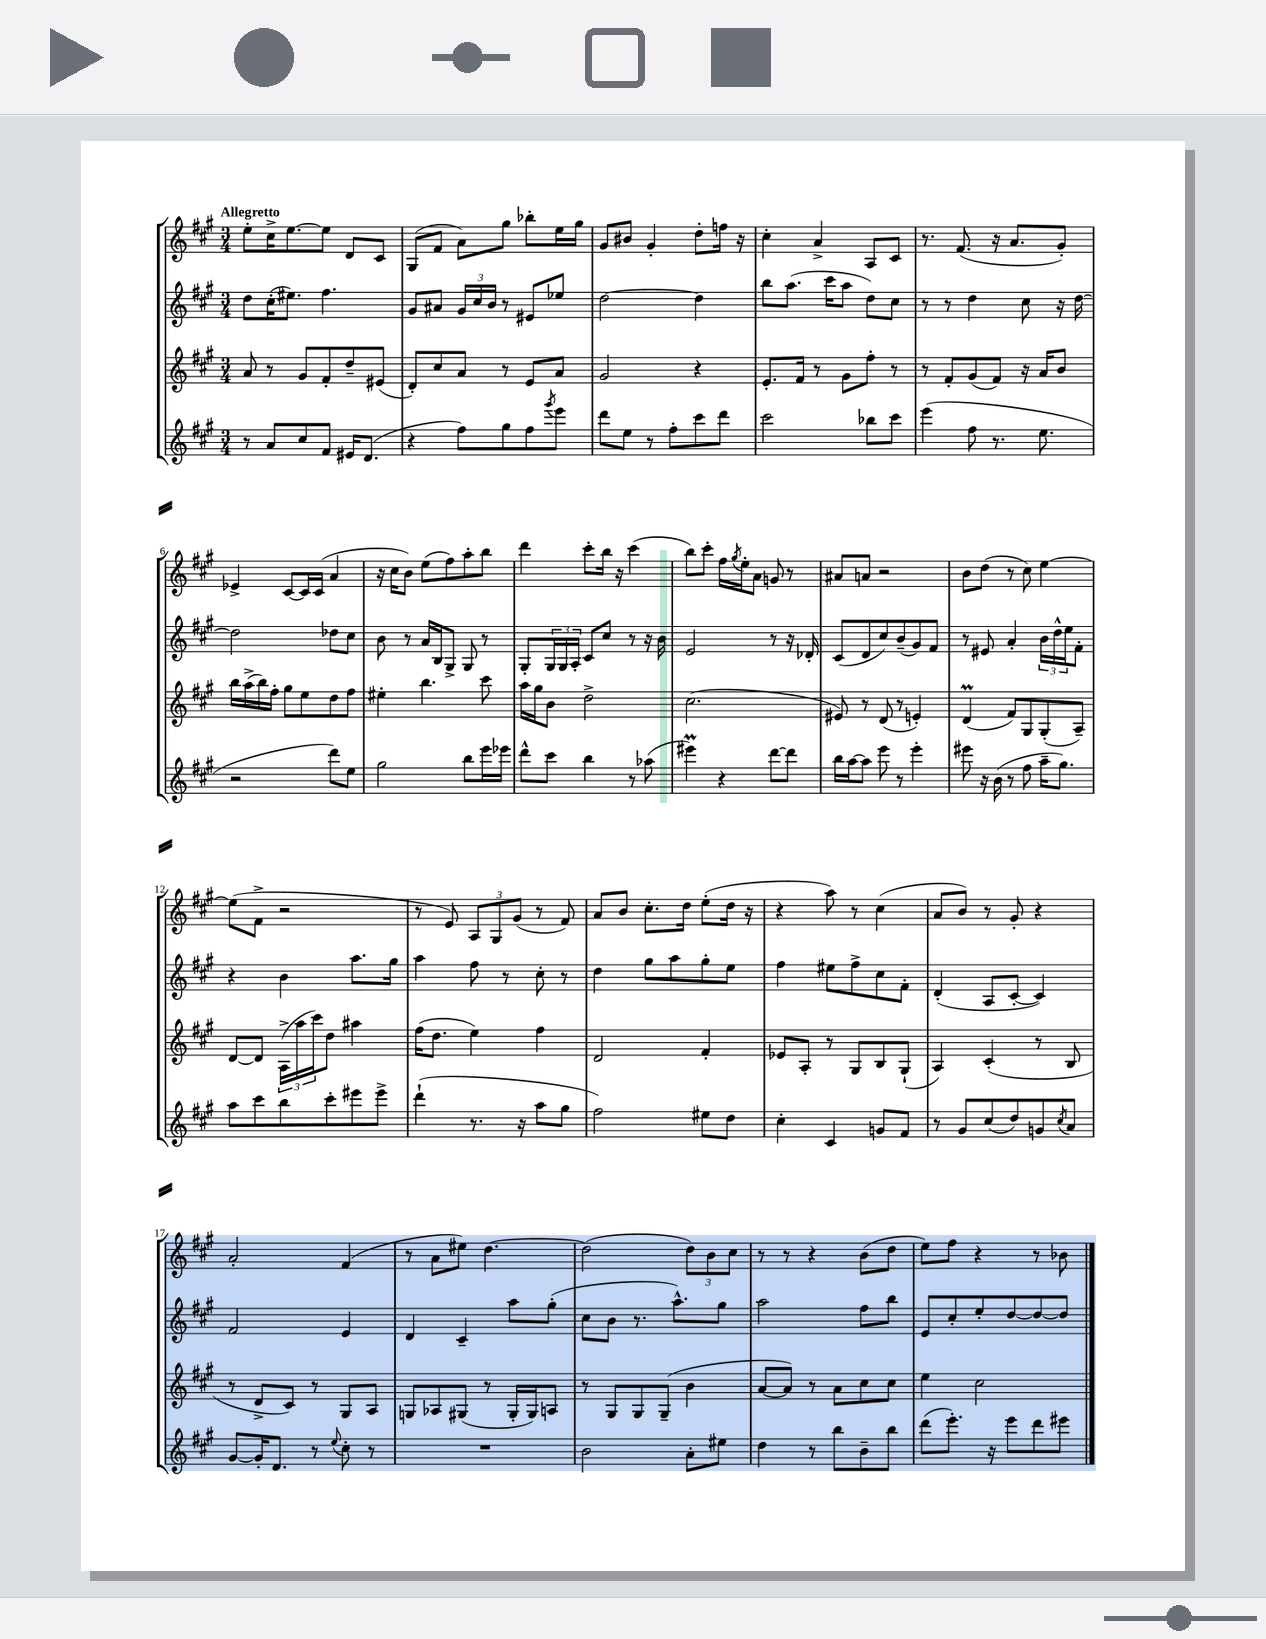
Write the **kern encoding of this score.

**kern	**kern	**kern	**kern
*staff4	*staff3	*staff2	*staff1
*clefG2	*clefG2	*clefG2	*clefG2
*k[f#c#g#]	*k[f#c#g#]	*k[f#c#g#]	*k[f#c#g#]
*M3/4	*M3/4	*M3/4	*M3/4
8r	8a	8dd	8ee'
8a	8r	(16cc#'	16cc#^
.	.	8.ee#)	[8.ee
8cc#	8g#	.	.
8f#	8f#'	4.ff#	8ee]
16e#	8dd~	.	8d
(8.d	.	.	.
.	(8e#	.	8c#
=	=	=	=
4r	8d')	8g#	(8G#
.	8cc#	8a#	8f#
8ff#)	8a	24g#	8a)
.	.	24cc#	.
.	.	24b	.
8gg#	8r	8r	8gg#
8ff#	8e	8e#	8bb-'
8qggg#	.	.	.
8eee	8a	8ee-	16ee
.	.	.	16gg#
=	=	=	=
8ddd	2g#	[2dd	8g#
8ee	.	.	8b#
8r	.	.	4g#'
8ff#'	.	.	.
8ccc#	4r	4dd]	8dd'
8ddd	.	.	16ff
.	.	.	16r
=	=	=	=
2ccc#	8.e'	8bb	4cc#'
.	.	(8.aa	.
.	16f#	.	.
.	8r	.	4a^
.	.	16ccc#	.
.	8g#	8aa	.
8bb-	8ff#'	8dd)	8A
8ccc#	8r	8cc#	8c#
=	=	=	=
(4eee	8r	8r	8.r
.	8f#'	8r	.
.	.	.	(8.f#
8ff#	(8g#	4dd	.
8.r	8f#)	.	16r
.	.	.	8.a
.	16r	8cc#	.
8.ee	16a	.	.
.	8b	16r	8g#')
.	.	[16dd	.
=	=	=	=
2r	16bb	2dd]	4e-^
.	(16aa^	.	.
.	16bb)	.	.
.	16ff#'	.	.
.	8gg#	.	[8c#
.	8ee	.	16c#]
.	.	.	(16c#
8ddd)	8dd	8dd-	4a
8ee	8ff#	8cc#	.
=	=	=	=
2gg#	4ee#'	8b	16r
.	.	.	16cc#
.	.	8r	8b)
.	4.bb	16a	(8ee
.	.	16B	.
.	.	8G#^	8ff#)
8bb	.	8G#	8aa'
16eee	8ccc#	8r	8bb
16eee-	.	.	.
=	=	=	=
8ddd^^	16aa	8G#'	4ddd
.	16gg#	.	.
8ccc#	8b	24G#	.
.	.	24G#	.
.	.	24A'	.
4bb	2dd^	8c#	8ccc#'
.	.	8cc#	16bb
.	.	.	16r
8r	.	8r	(4ccc#
(8aa-	.	16r	.
.	.	16b	.
=	=	=	=
4eee#)	(2.cc#	2e	8bb)
.	.	.	8ccc#'
4r	.	.	16ff#
.	.	.	8qgg#
.	.	.	16ee'
.	.	.	8a
[8ddd	.	8r	8g
8ddd]	.	16r	8r
.	.	16d-'	.
=	=	=	=
16bb	8e#)	(8c#	8a#
[16aa	.	.	.
8aa]	8r	8d	8a
8eee	(8d	8cc#)	2r
8r	8r	(8b~	.
4eee'	4e')	8g#)	.
.	.	8f#	.
=	=	=	=
8eee#	(4d	8r	8b
16r	.	8e#	(8dd
(16b	.	.	.
8r	8f#)	4a'	8r
8ff#	8G#	.	8cc#)
16aa~	(8G#'	24b	[4ee
.	.	24dd^^	.
8.gg#)	.	.	.
.	.	24ee	.
.	8A~)	8f#'	.
=	=	=	=
8aa	[8d	4r	(8ee]
8ccc#	8d]	.	8f#^
8bb	(24A^	4b	2r
.	24aa	.	.
.	24ccc#)	.	.
8ccc#'	8dd	.	.
8eee#	4aa#	8.aa	.
8eee#^	.	.	.
.	.	16gg#	.
=	=	=	=
(4ddd`	(16ff#	4aa	8r
.	8.dd	.	.
.	.	.	8e)
8.r	4ee)	8ff#	12A
.	.	.	12G#
.	.	8r	.
.	.	.	(12g#
16r	.	.	.
8aa	4ff#	8cc#'	8r
8gg#	.	8r	8f#)
=	=	=	=
2ff#)	2d	4dd	8a
.	.	.	8b
.	.	8gg#	8.cc#'
.	.	8aa	.
.	.	.	16dd
8ee#	4f#'	8gg#'	(8ee'
8dd	.	8ee	16dd
.	.	.	16r
=	=	=	=
4cc#'	8e-	4ff#	4r
.	8A'	.	.
4c#	8r	8ee#	8aa)
.	8G#	8ff#^	8r
8g	8B	8cc#	(4cc#
8f#	(8G#`	8f#'	.
=	=	=	=
8r	4A)	(4d'	8a
8g#	.	.	8b)
(8cc#	(4c#'	8A	8r
8dd)	.	[8c#'	8g#'
8g	8r	4c#])	4r
8qcc#	.	.	.
8a	8B	.	.
=	=	=	=
[8g#	8r	2f#	2a'
16g#']	8d^	.	.
8.d	.	.	.
.	8c#)	.	.
8r	8r	.	.
8qqee	.	.	.
8cc#'	8G#	4e	(4f#
8r	8A	.	.
=	=	=	=
2.r	8G	4d	8r
.	8A-	.	8a
.	(8G#	4c#~	8ee#)
.	8r	.	[4.dd
.	16G#'	8aa	.
.	16G#)	.	.
.	8A	(8gg#'	.
=	=	=	=
2b	8r	8cc#	(2dd]
.	8G#	8b	.
.	8G#	8.r	.
.	(8G#~	.	.
.	.	8.aa^^)	.
8a'	4b	.	12dd)
.	.	.	12b
8ee#	.	8gg#	.
.	.	.	12cc#
=	=	=	=
4dd	[8a	2aa	8r
.	8a])	.	8r
8r	8r	.	4r
8bb	8a	.	.
8b~	8cc#	8ff#	(8b
8bb	8cc#	8bb	8dd
=	=	=	=
(8ddd	4ee	8e	8ee)
8.eee')	.	8cc#'	8ff#
.	2cc#	8ee'	4r
16r	.	.	.
8eee	.	[8dd	.
8ddd	.	8dd_	8r
8eee#	.	8dd]	8b-
==	==	==	==
*-	*-	*-	*-
